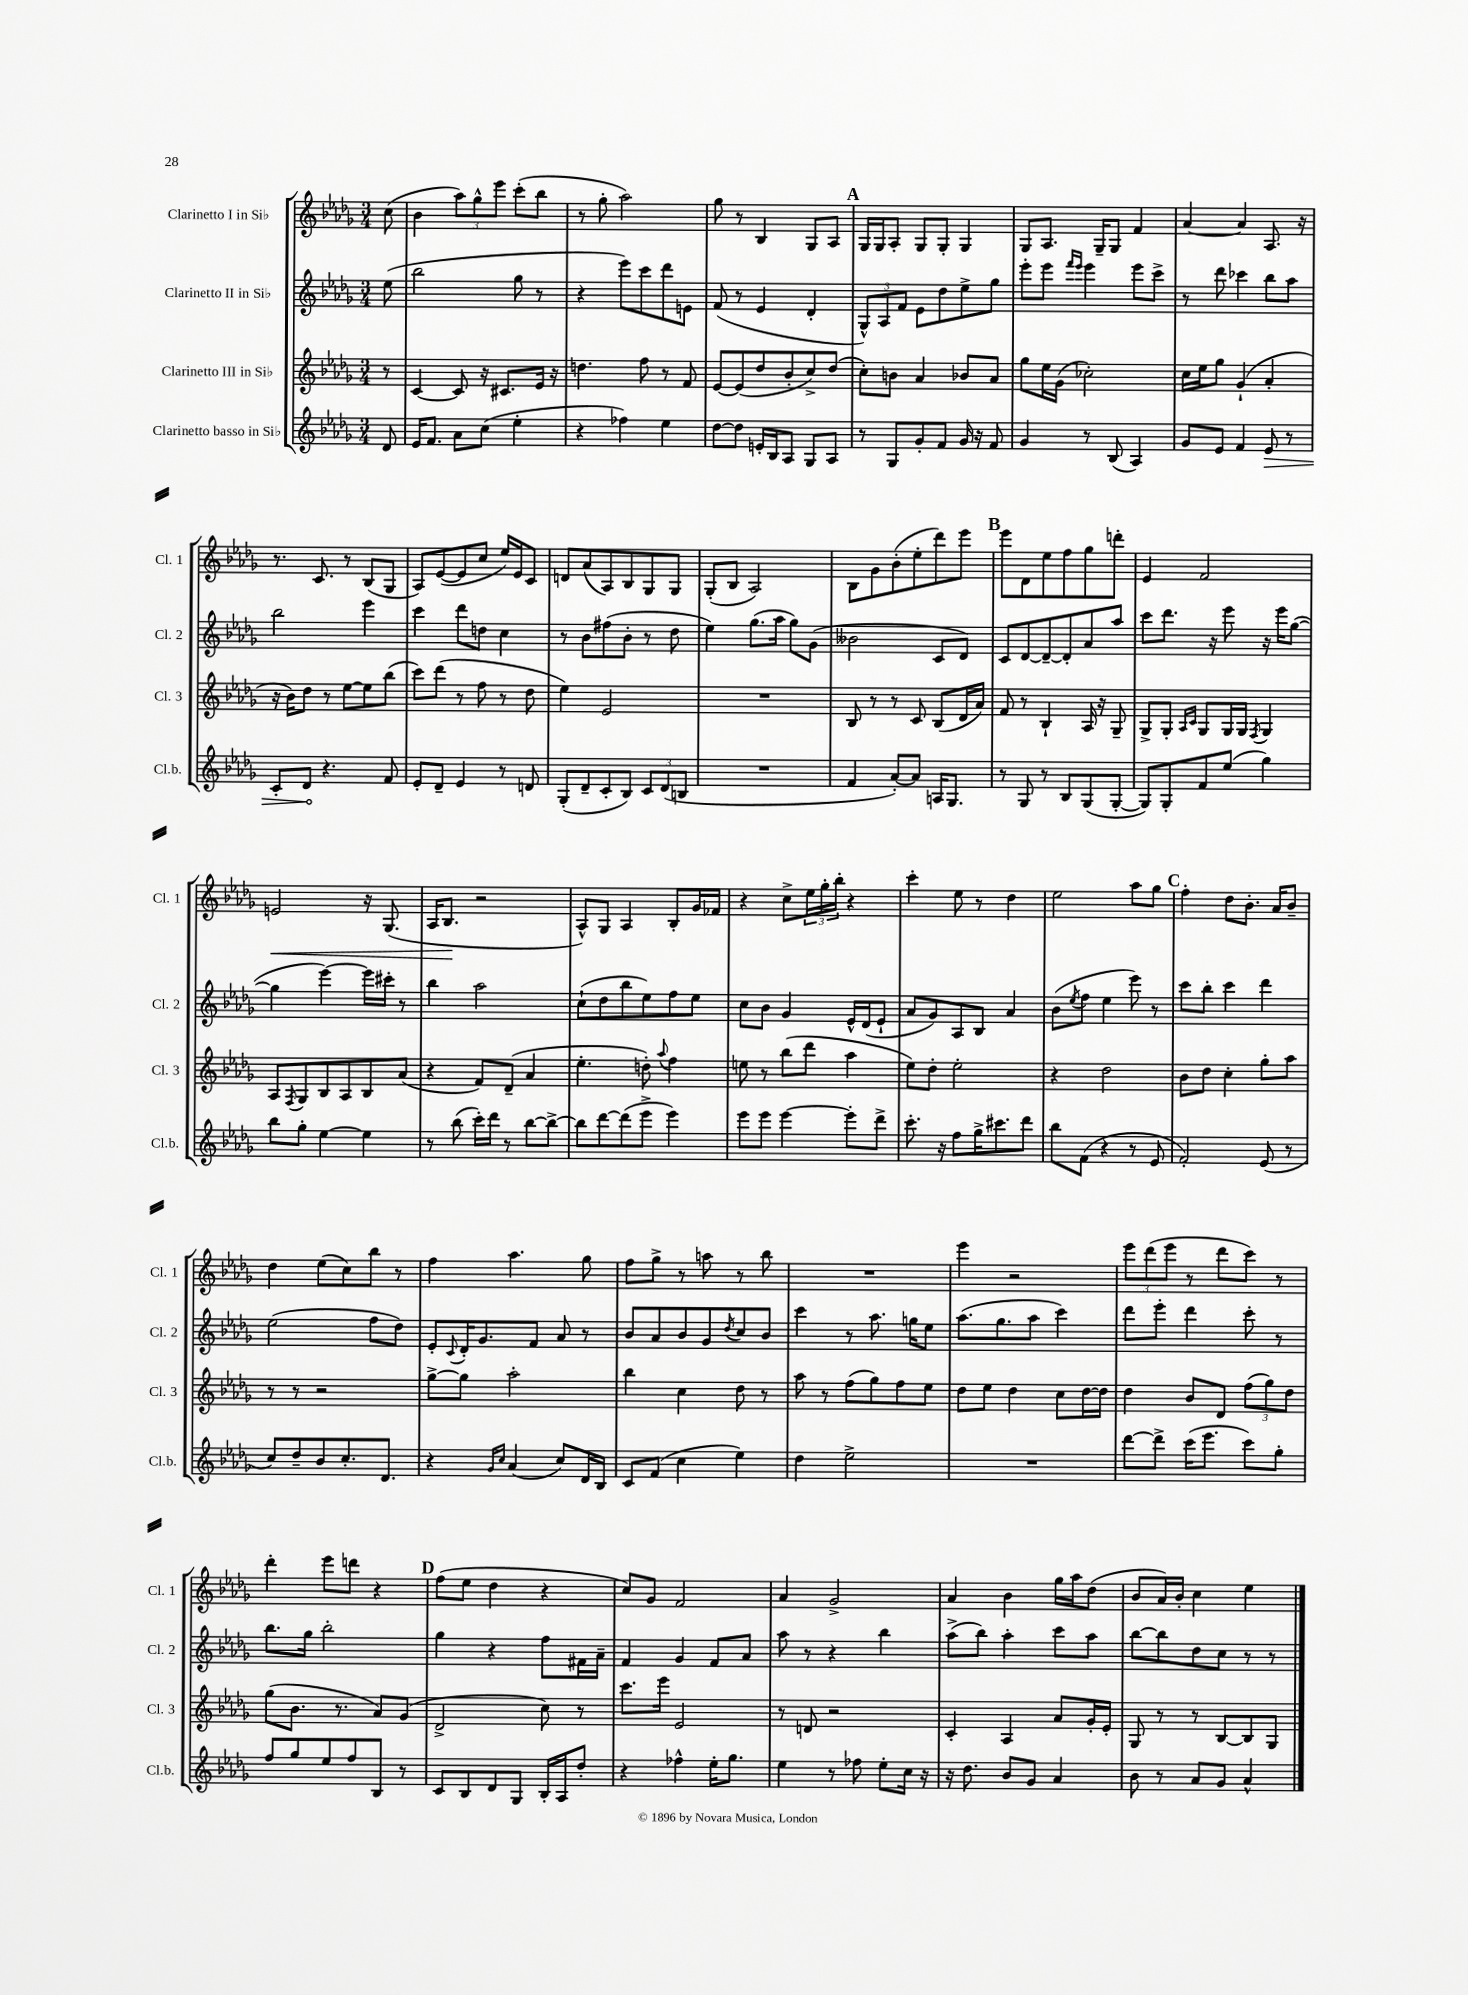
<<
\new StaffGroup <<
\new Staff = "s0" \with { instrumentName = "Clarinetto I in Sib" shortInstrumentName = "Cl. 1" } {
    \clef treble \key des \major \numericTimeSignature \time 3/4 \partial 8
    c''8( |
    bes'4 \tuplet 3/2 { aes''8) ges''8-^ ees'''8 } c'''8-.( bes''8 |
    r8 ges''8-. aes''2) |
    ges''8 r8 bes4 ges8 aes8 |
    \mark \markup { \bold "A" } ges16 ges16 aes8-. ges8 ges8-. ges4 |
    ges8 aes8. ges16-- ges8 f'4 |
    aes'4~ aes'4 aes8. r16 |
    r8. c'8. r8 bes8( ges8 |
    aes8) ees'8~( ees'8 c''8 ees''16) ees'16 c'8 |
    d'8 aes'8( aes8) bes8 ges8 ges8 |
    ges8-.( bes8 aes2) |
    bes8 ges'8 bes'8-.( ees''8-. des'''8) ees'''8 |
    \mark \markup { \bold "B" } ees'''8 des'8 ees''8 f''8 ges''8 d'''8-. |
    ees'4 f'2 |
    e'2\< r16 ges8.( |
    aes16 bes8.\! r2 |
    aes8-^) ges8 aes4 bes8-. ges'16 fes'16 |
    r4 c''8-> \tuplet 3/2 { ees''16 ges''16-. bes''16-. } r4 |
    c'''4-. ees''8 r8 des''4 |
    ees''2 aes''8 ges''8 |
    \mark \markup { \bold "C" } f''4-. des''8 bes'8.-. aes'16 bes'8-- |
    des''4 ees''8( c''8) bes''8 r8 |
    f''4 aes''4. ges''8 |
    f''8 ges''8-> r8 a''8 r8 bes''8 |
    R2. |
    ees'''4 r2 |
    \tuplet 3/2 { ees'''8 des'''8( ees'''8 } r8 des'''8 c'''8) r8 |
    des'''4-. ees'''8 d'''8 r4 |
    \mark \markup { \bold "D" } f''8( ees''8 des''4 r4 |
    c''8) ges'8 f'2 |
    aes'4 ges'2-> |
    aes'4 bes'4 ges''16 aes''16 des''8( |
    bes'8 aes'16) bes'16-. c''4 ees''4 \bar "|." |
}
\new Staff = "s1" \with { instrumentName = "Clarinetto II in Sib" shortInstrumentName = "Cl. 2" } {
    \clef treble \key des \major \numericTimeSignature \time 3/4 \partial 8
    ees''8( |
    bes''2 ges''8 r8 |
    r4 ees'''8) c'''8 des'''8 e'8 |
    f'8( r8 ees'4 des'4-. |
    \mark \markup { \bold "A" } \tuplet 3/2 { ges8-^) aes8 f'8 } ees'8 des''8 ees''8-> ges''8 |
    ees'''8-. ees'''8 \grace { f'''16 ees'''16 } ees'''4 ees'''8 c'''8-> |
    r8 des'''8 ces'''4 bes''8 aes''8 |
    bes''2 ees'''4 |
    c'''4 des'''8 d''8 c''4 |
    r8 bes'8 fis''8( bes'8-. r8 des''8 |
    ees''4) ges''8.( aes''16 ges''8) ges'8( |
    beses'2 c'8 des'8) |
    \mark \markup { \bold "B" } c'8 des'8~ des'8~-- des'8-. aes'8 aes''8 |
    c'''8 des'''8. r16 ees'''8 r16 ees'''16 ges''8~( |
    ges''4 ees'''4~) ees'''16 cis'''16-. r8 |
    bes''4 aes''2 |
    c''8-!( des''8 bes''8 ees''8) f''8 ees''8 |
    c''8 bes'8 ges'4 ees'16-^ des'16( ees'8-! |
    aes'8 ges'8) aes8 bes8 aes'4 |
    bes'8( \acciaccatura { ees''8 } f''8 ees''4 ees'''8) r8 |
    \mark \markup { \bold "C" } c'''8 bes''8-. c'''4 des'''4 |
    ees''2( f''8 des''8) |
    ees'8-. \appoggiatura { c'8 } des'16-. ges'8. f'8 aes'8 r8 |
    bes'8 aes'8 bes'8 ges'8 \acciaccatura { des''8 } c''8 bes'8 |
    c'''4 r8 aes''8. g''16 ees''8 |
    aes''8.( ges''8. aes''8 c'''4) |
    des'''8 ees'''8-. des'''4 c'''8-. r8 |
    bes''8. ges''16 bes''2-. |
    \mark \markup { \bold "D" } ges''4 r4 f''8 fis'16 aes'16-- |
    f'4 ges'4 f'8 aes'8 |
    aes''8 r8 r4 bes''4 |
    aes''8->( bes''8) aes''4-. c'''8 aes''8 |
    bes''8~ bes''8 des''8 c''8 r8 r8 \bar "|." |
}
\new Staff = "s2" \with { instrumentName = "Clarinetto III in Sib" shortInstrumentName = "Cl. 3" } {
    \clef treble \key des \major \numericTimeSignature \time 3/4 \partial 8
    r8 |
    c'4~ c'8 r16 cis'8. ees'16 r16 |
    d''4. f''8 r8 f'8 |
    ees'8~ ees'8( des''8 bes'8-. c''8->) des''8( |
    \mark \markup { \bold "A" } c''8-.) b'8 aes'4 bes'8 aes'8 |
    ges''8 ees''16 ges'16( ces''2-.) |
    c''16 ees''16 ges''8 ges'4-!( aes'4-. |
    r16 bes'16) des''8 r8 ees''8~ ees''8 bes''8( |
    c'''8) des'''8( r8 f''8 r8 des''8 |
    ees''4) ees'2 |
    R2. |
    bes8 r8 r8 c'8 bes8( des'16 aes'16) |
    \mark \markup { \bold "B" } f'8 r8 bes4-! aes16 r16 ges8-- |
    ges8-> ges8-. \grace { aes16 c'16 } ges8 ges16 ges16 \acciaccatura { f8 } ges4 |
    aes8 \acciaccatura { f8 } ges8 bes8 aes8 bes8 aes'8( |
    r4 f'8) des'8--( aes'4 |
    ees''4.-. d''8-.) \appoggiatura { aes''8 } f''4 |
    e''8 r8 bes''8( des'''8 aes''4 |
    ees''8) des''8-. ees''2-. |
    r4 des''2 |
    \mark \markup { \bold "C" } bes'8 des''8 c''4-. ges''8-. aes''8 |
    r8 r8 r2 |
    ges''8~-> ges''8 aes''2-. |
    bes''4 c''4 des''8 r8 |
    aes''8 r8 f''8( ges''8) f''8 ees''8 |
    des''8 ees''8 des''4 c''8 des''16~ des''16 |
    des''4 bes'8 des'8 \tuplet 3/2 { f''8( ges''8) des''8 } |
    ges''8( bes'8. r8. aes'8) ges'8( |
    \mark \markup { \bold "D" } des'2-> c''8) r8 |
    c'''8. ees'''16 ees'2 |
    r8 d'8 r2 |
    c'4-. aes4 aes'8 ges'16-. ees'16-. |
    ges8 r8 r8 bes8~ bes8 ges8 \bar "|." |
}
\new Staff = "s3" \with { instrumentName = "Clarinetto basso in Sib" shortInstrumentName = "Cl.b." } {
    \clef treble \key des \major \numericTimeSignature \time 3/4 \partial 8
    des'8 |
    ees'16 f'8. aes'8 c''8( ees''4-. |
    r4 fes''4) ees''4 |
    des''8~ des''8 e'16-. bes16 aes8 ges8 aes8 |
    \mark \markup { \bold "A" } r8 ges8 ges'8-. f'8 ges'16 r16 f'8 |
    ges'4 r8 bes8( aes4) |
    ges'8 ees'8 f'4 \once \override Hairpin.circled-tip = ##t ees'8\> r8 |
    c'8-. des'8\! r4. f'8 |
    ees'8-. des'8-- ees'4 r8 d'8 |
    ges8-.( des'8-- c'8-. bes8) \tuplet 3/2 { c'8 des'8( b8 } |
    R2. |
    f'4 aes'8~-.) aes'8 a16 ges8. |
    \mark \markup { \bold "B" } r8 ges8 r8 bes8 ges8( ges8~-. |
    ges8) ges8-. f'8 ees''8( ges''4) |
    bes''8 ges''8-. ees''4~ ees''4 |
    r8 bes''8( c'''16-.) des'''16 r8 bes''8~ bes''8~-> |
    bes''8 des'''8~ des'''8( ees'''8-> ees'''4) |
    ees'''8 ees'''8 ees'''4~ ees'''8-. des'''8-> |
    c'''8.-. r16 f''8 ges''16-> cis'''8. des'''8 |
    bes''8 f'8( r4 r8 ees'8 |
    \mark \markup { \bold "C" } f'2-.) ees'8( r8 |
    c''8) des''8-- bes'8 c''8.-. des'8. |
    r4 \grace { ges'16 c''16 } aes'4( c''8) des'16 bes16 |
    c'8 f'8( c''4 ees''4) |
    des''4 ees''2-> |
    R2. |
    des'''8~ des'''8-> c'''16( ees'''8. c'''8) ges''8-. |
    f''8 ges''8 ees''8 f''8 bes8 r8 |
    \mark \markup { \bold "D" } c'8 bes8 des'8 ges8 bes16-. aes16 des''8-. |
    r4 fes''4-^ ees''16-. ges''8. |
    ees''4 r8 fes''8 ees''8-. c''16 r16 |
    r16 des''8. bes'8 ges'8 aes'4 |
    bes'8 r8 aes'8 ges'8 aes'4-^ \bar "|." |
}
>>
>>
\layout { \context { \Score \remove "Bar_number_engraver" } }
